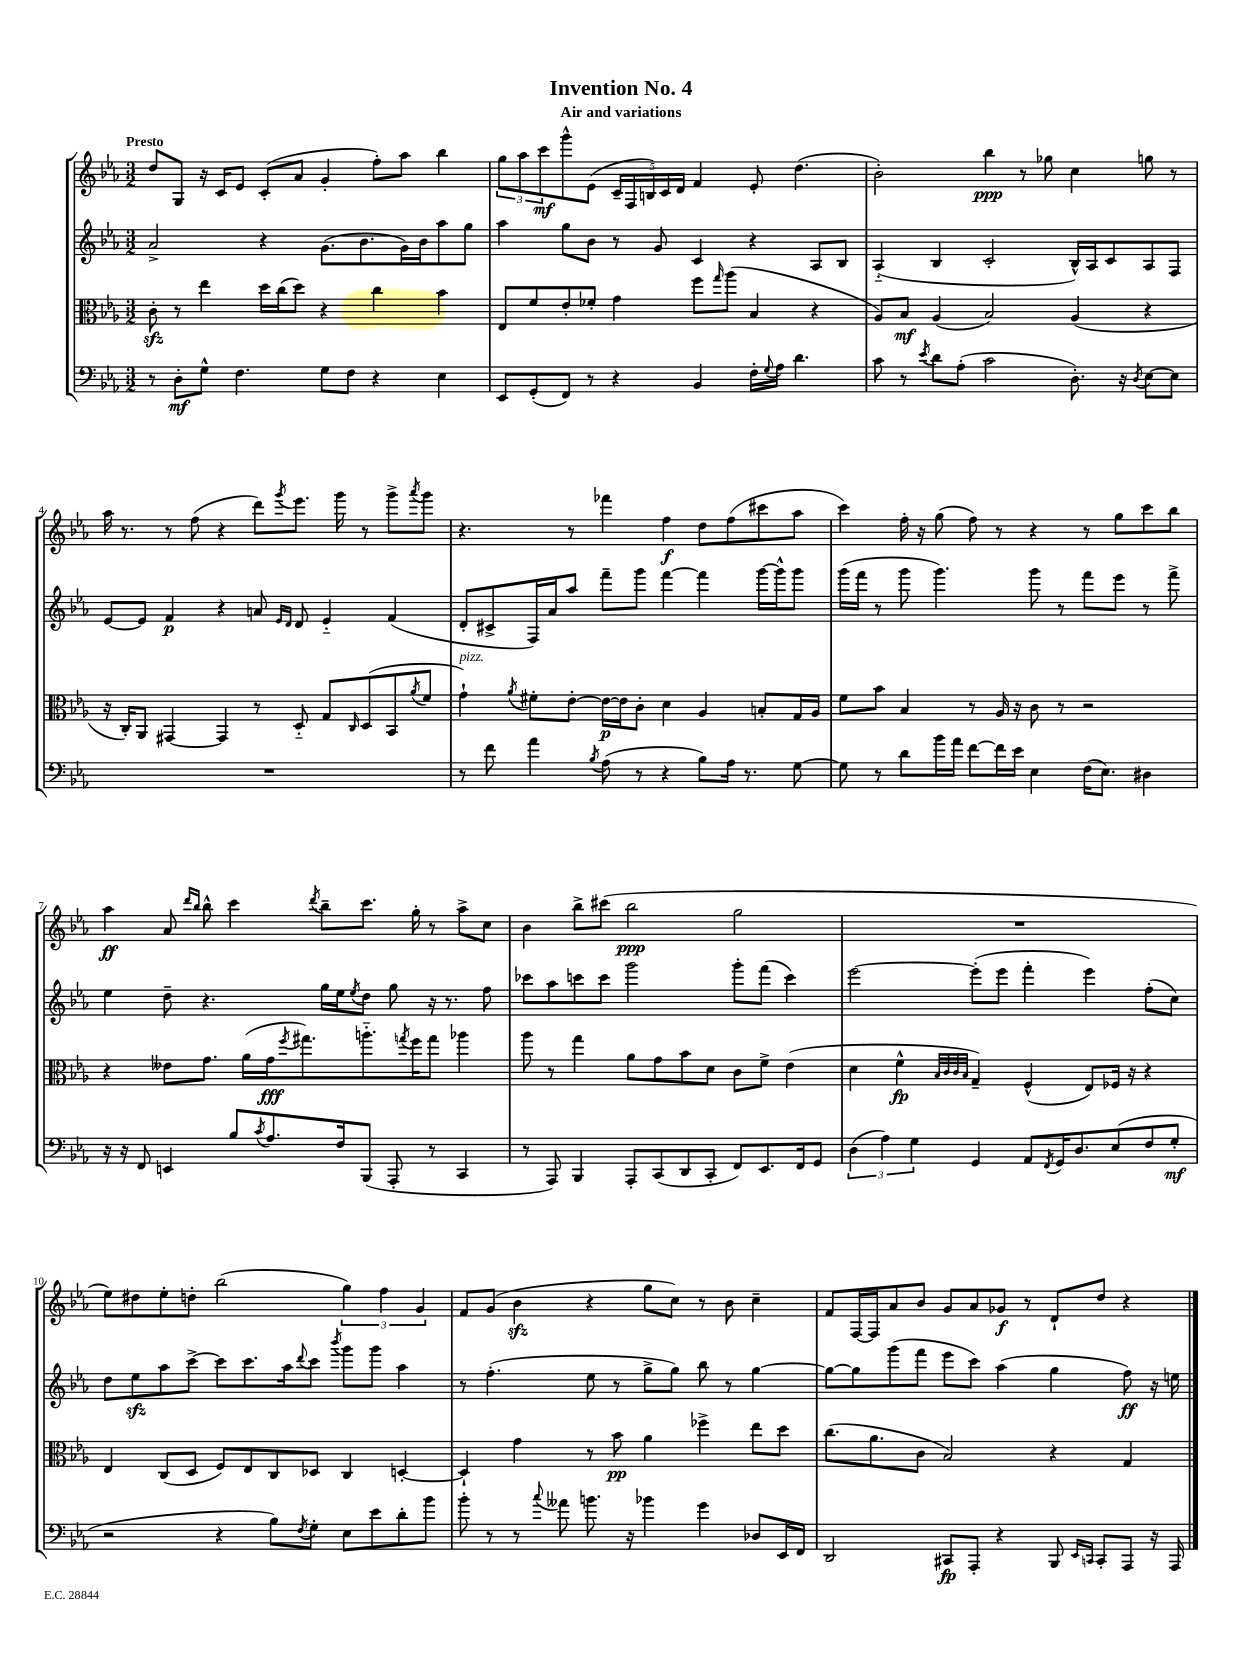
\header { title = "Invention No. 4" subtitle = "Air and variations" }
<<
\new StaffGroup <<
\new Staff = "s0" {
    \clef treble \key ees \major \numericTimeSignature \time 3/2 \tempo "Presto"
    d''8 g8 r16 c'16 ees'8 c'8-.( aes'8 g'4-. f''8-.) aes''8 bes''4 |
    \tuplet 3/2 { g''8 aes''8 c'''8\mf } g'''8-^ ees'8( \tuplet 5/4 { c'16-- f16 b16) c'16 d'16 } f'4 ees'8-. d''4.( |
    bes'2-.) bes''4\ppp r8 ges''8 c''4 g''8 r8 |
    aes''16 r8. r8 f''8( r4 d'''8) \acciaccatura { g'''8 } ees'''8. g'''16 r8 g'''8-> \acciaccatura { aes'''8 } g'''8 |
    r4. r8 fes'''4 f''4\f d''8 f''8( cis'''8 aes''8 |
    c'''4) f''16-. r16 g''8( f''8) r8 r4 r8 g''8 c'''8 bes''8 |
    aes''4\ff aes'8 \grace { d'''16 bes''16 } bes''8-^ c'''4 \acciaccatura { d'''8 } bes''8-- c'''8. g''16-. r8 aes''8-> c''8 |
    bes'4 bes''8-> cis'''8( bes''2\ppp g''2 |
    R1. |
    ees''8) dis''8 ees''8-. d''8-. bes''2( \tuplet 3/2 { g''4) f''4 g'4 } |
    f'8 g'8( bes'4\sfz r4 g''8 c''8) r8 bes'8 c''4-- |
    f'8 f16~ f16 aes'8 bes'8 g'8 aes'8 ges'8\f r8 d'8-! d''8 r4 \bar "|." |
}
\new Staff = "s1" {
    \clef treble \key ees \major \numericTimeSignature \time 3/2
    aes'2-> r4 g'8.( bes'8. g'16) bes'16 aes''8 g''8 |
    aes''4 g''8 bes'8 r8 g'8 c'4 r4 aes8 bes8 |
    aes4-_( bes4 c'2-. bes16-^) aes16 c'8 aes8 f8 |
    ees'8~ ees'8 f'4\p r4 a'8 \grace { ees'16 d'16 } d'8 ees'4-_ f'4( |
    d'8-. cis'8-> f16) aes'16 aes''8 f'''8-- g'''8 f'''4~ f'''4 g'''16~ g'''16-^ g'''8 |
    g'''16( f'''16 r8 g'''8 g'''4.) g'''8 r8 f'''8 ees'''8 r8 f'''8-> |
    ees''4 d''8-- r4. g''16 ees''16 \acciaccatura { ees''8 } d''8 g''8 r16 r8. f''8 |
    ces'''8 aes''8 c'''8 c'''8 g'''2 g'''8-. f'''8( c'''4) |
    ees'''2~ ees'''8-.( ees'''8 f'''4-. ees'''4) f''8-.( c''8) |
    d''8 ees''8\sfz aes''8 c'''8~-> c'''8 c'''8. aes''16 \appoggiatura { d'''8 } c'''8 \acciaccatura { bes'''8 } g'''8 g'''8 aes''4 |
    r8 f''4.-.( ees''8 r8 g''8-> g''8) bes''8 r8 g''4~ |
    g''8~ g''8 g'''8( f'''8 ees'''8 c'''8) aes''4( g''4 f''8\ff) r16 e''16 \bar "|." |
}
\new Staff = "s2" {
    \clef alto \key ees \major \numericTimeSignature \time 3/2
    c'8-.\sfz r8 ees''4 d''16 c''16( d''8) r4 c''4 bes'4 |
    ees8 f'8 ees'8-. fes'8-. g'4 f''8 \grace { g''16 } aes''8( bes4 r4 |
    aes8) bes8\mf aes4( bes2) aes4( r4 |
    r16 c16-.) aes,8 gis,4~ gis,4 r8 d8-_ g8 \grace { c16 } d8( bes,8 \acciaccatura { aes'8 } f'8 |
    g'4-!^\markup { \italic "pizz." }) \acciaccatura { aes'8 } fis'8-. ees'8~-. ees'16~\p ees'16 c'8-. d'4 aes4 b8-. g16 aes16 |
    f'8 bes'8 bes4 r8 aes16 r16 c'8 r8 r2 |
    r4 eeses'8 g'8. aes'16( g'16\fff \acciaccatura { f''8 } gis''8.) a''8.-_ \acciaccatura { g''8 } f''16 g''8 aes''4 |
    aes''8 r8 g''4 aes'8 g'8 bes'8 d'8 c'8 f'8-> ees'4( |
    d'4 f'4-^\fp \grace { bes32 c'32 c'32 bes32 } g4--) f4-^( ees8) fes16 r16 r4 |
    ees4 c8( d8 f8) ees8 c8 des8 c4 d4~-. |
    d4-! g'4 r8 bes'8\pp aes'4 fes''4-> ees''8 d''8 |
    c''8.( aes'8. c'8 bes2) r4 g4 \bar "|." |
}
\new Staff = "s3" {
    \clef bass \key ees \major \numericTimeSignature \time 3/2
    r8 d8-.\mf g8-^ f4. g8 f8 r4 ees4 |
    ees,8 g,8-.( f,8) r8 r4 bes,4 f16-. \appoggiatura { g8 } aes16 d'4. |
    c'8 r8 \acciaccatura { ees'8 } d'8 aes8-.( c'2 d8.-.) r16 \acciaccatura { d8 } ees8~ ees8 |
    R1. |
    r8 f'8 aes'4 \acciaccatura { bes8 } aes8( r8 r4 bes8) aes16 r8. g8~ |
    g8 r8 d'8 bes'16 aes'16 f'8~ f'16 ees'16 ees4 f16( ees8.) dis4 |
    r16 r16 f,8 e,4 bes8 \acciaccatura { c'8 } aes8. f16 bes,,8( aes,,8-. r8 c,4 |
    r8 aes,,8) bes,,4 aes,,8-. c,8( d,8 c,8-. f,8) ees,8. f,16 g,8 |
    \tuplet 3/2 { d4( aes4) g4 } g,4 aes,8 \acciaccatura { f,8 } g,16 d8. ees8( f8 g8-.\mf |
    r2 r4 bes8) \acciaccatura { f8 } g8-. ees8 ees'8 d'8-. bes'8 |
    bes'8-. r8 r8 \appoggiatura { c''8 } aeses'8 b'8. r16 bes'4 g'4 des8 ees,16 f,16 |
    d,2 cis,8\fp aes,,8-. r4 bes,,8 \grace { ees,16 c,16 } c,8-. aes,,8 r16 aes,,16 \bar "|." |
}
>>
>>
